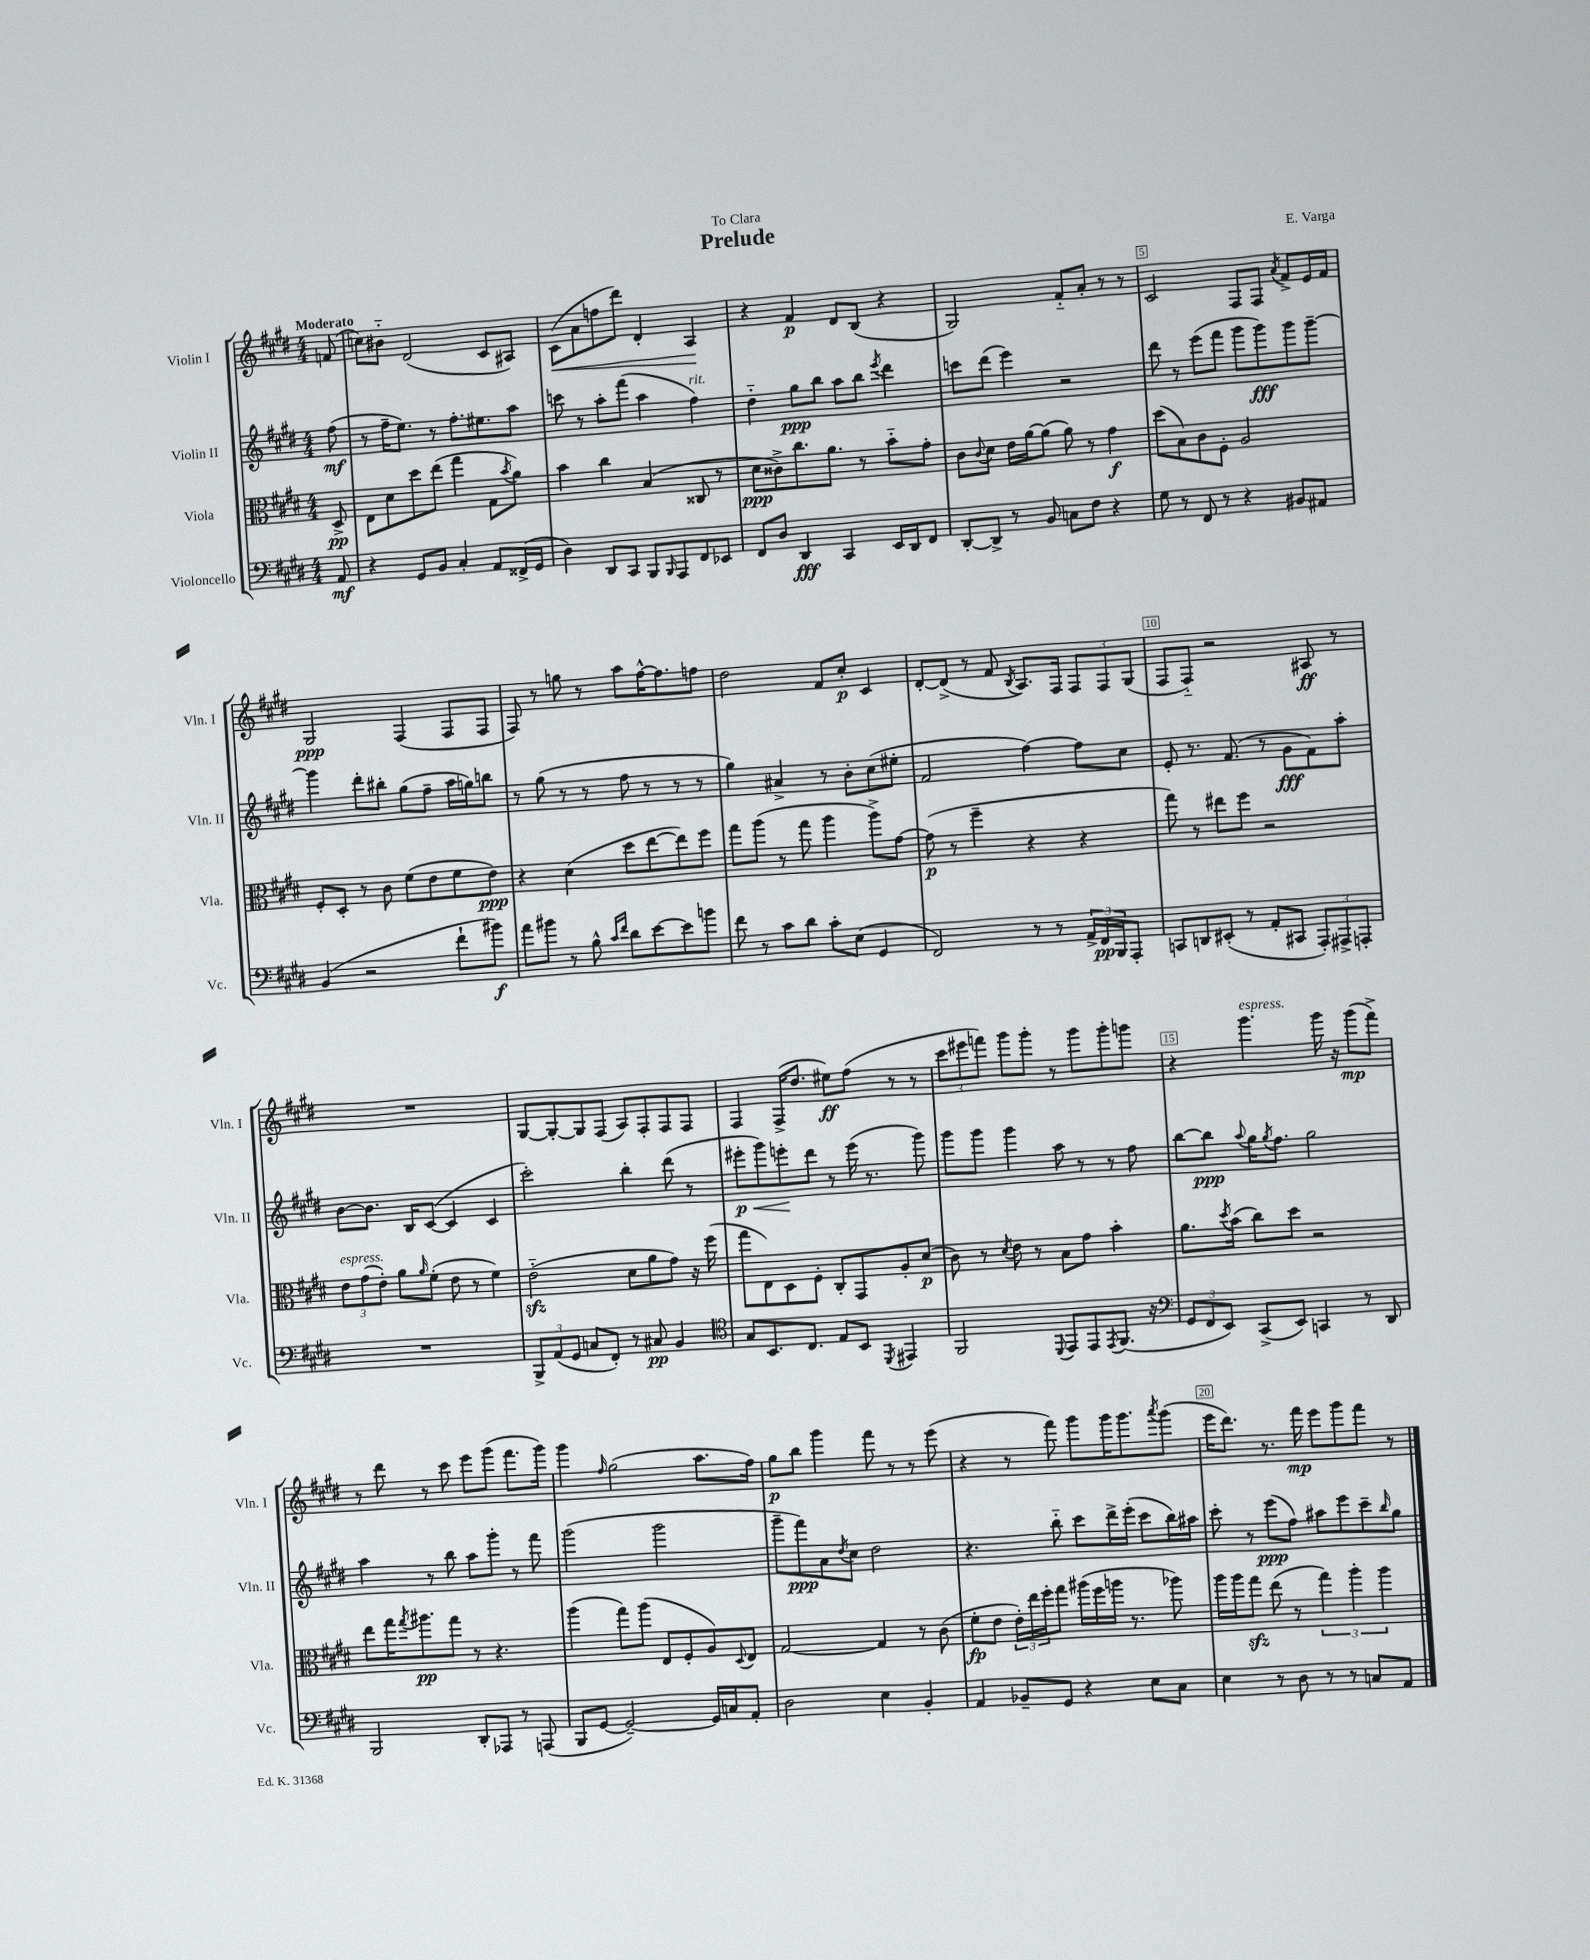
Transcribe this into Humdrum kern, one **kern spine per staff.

**kern	**dynam	**kern	**dynam	**kern	**dynam	**kern	**dynam
*part4	*part4	*part3	*part3	*part2	*part2	*part1	*part1
*staff4	*staff4	*staff3	*staff3	*staff2	*staff2	*staff1	*staff1
*I"Violoncello	*	*I"Viola	*	*I"Violin II	*	*I"Violin I	*
*I'Vc.	*	*I'Vla.	*	*I'Vln. II	*	*I'Vln. I	*
*clefF4	*	*clefC3	*	*clefG2	*	*clefG2	*
*k[f#c#g#d#]	*	*k[f#c#g#d#]	*	*k[f#c#g#d#]	*	*k[f#c#g#d#]	*
*M4/4	*	*M4/4	*	*M4/4	*	*M4/4	*
=	=	=	=	=	=	=	=
!	!	!	!	!	!	!LO:TX:a:B:t=Moderato	!
8AA/	mf	8D#^/	pp	(8ff#\	mf	(8fn/	.
=1	=1	=1	=1	=1	=1	=1	=1
4r	.	8E\L	.	8r	.	8ccn\L)	.
.	.	8d#\	.	16ff#~\KL	.	8b#X\J	.
.	.	.	.	8.ee\J)	.	.	.
8GG#/L	.	8dd#\	.	.	.	(2d#/	.
8BB/J	.	(8ee\J	.	8r	.	.	.
4C#'/	.	4gg#\	.	8.ff#'\L	.	.	.
.	.	.	.	8.ee#X\	.	.	.
8AA/L	.	8G#\L	.	.	.	8c#/L	.
.	.	8qb/	.	.	.	.	.
(16FF##X^/L	.	8a\J)	.	8aa\J	.	8A#X/J)	.
16GG#/JJ	.	.	.	.	.	.	.
=2	=2	=2	=2	=2	=2	=2	=2
!	!	!	!	!	!	!	!LO:HP:b
4D#\)	.	4b\	.	8cccn\	.	(8c#\L	<
.	.	.	.	8r	.	8a\	.
8DD#/L	.	4cc#\	.	8aa'\L	.	8ffn\	.
8CC#/J	.	.	.	(8fff#\J	.	8ddd#\J)	.
8BBB/L	.	(4B/	.	4aa\	.	4d#'/	.
16qqBBB/	.	.	.	.	.	.	.
8AAA/	.	.	.	.	.	.	.
!	!	!	!	!LO:TX:a:i:t=rit.	!	!	!
8FF#/	.	8C##X/	.	4ff#\)	.	4A/	.
8EE-X/J	.	8r	.	.	.	.	.
.	.	.	.	.	.	.	[
=3	=3	=3	=3	=3	=3	=3	=3
8FF#/L	.	8d#\L	ppp	4dd#\	.	4r	.
8D#/J	.	8c##X^\)	.	.	.	.	.
4DD#/	fff	8.cc#\	.	8gg#\L	ppp	4f#/	p
.	.	.	.	8bb\J	.	.	.
.	.	8.a\J	.	.	.	.	.
4CC#/	.	.	.	8aa\L	.	8d#/L	.
.	.	8r	.	8bb\J	.	(8B/J	.
.	.	.	.	8qeee/	.	.	.
16EE/LL	.	8b\L	.	4ddd#\	.	4r	.
16DD#/J	.	.	.	.	.	.	.
8FF#/J	.	8g#'\J	.	.	.	.	.
=4	=4	=4	=4	=4	=4	=4	=4
[8DD#'/L	.	8c#\L	.	8cccn\L	.	2G#/)	.
.	.	8qqc#/	.	.	.	.	.
8DD#^/J]	.	8d#\J	.	(8ddd#\J	.	.	.
8r	.	16e\LL	.	4eee\)	.	.	.
.	.	[16a\J	.	.	.	.	.
8BB/	.	(8a\J]	.	.	.	.	.
8Cn\L	.	8a\)	.	2r	.	8f#/L	.
8F#\J	.	8r	.	.	.	8a'/J	.
4r	.	4g#\	f	.	.	8r	.
.	.	.	.	.	.	8r	.
=5	=5	=5	=5	=5	=5	=5	=5
8G#\	.	(8dd#\L	.	8ddd#\	.	2c#/	.
8r	.	8B\)	.	8r	.	.	.
8FF#/	.	8c#\	.	(8eee\L	.	.	.
8r	.	8F#'\J	.	8fff#\J	.	.	.
4r	.	2A/	.	8ggg#\L	.	8F#/L	.
.	.	.	.	8ggg#\)	fff	8F#/J	.
.	.	.	.	.	.	8qa/	.
8BB#X/L	.	.	.	8ggg#\	.	8f#^/L	.
8AA#X/J	.	.	.	[8ggg#~\J	.	16e/L	.
.	.	.	.	.	.	16f#/JJ	.
!!LO:LB:g=z
=6	=6	=6	=6	=6	=6	=6	=6
(4BB/	.	8F#'/L	.	4ggg#\]	.	2G#/	ppp
.	.	8D#'/J	.	.	.	.	.
2r	.	8r	.	8ddd#'\L	.	.	.
.	.	8c#\	.	8bb#X'\J	.	.	.
.	.	(8f#\L	.	(8gg#\L	.	(4F#/	.
.	.	8e\	.	8ff#~\J	.	.	.
8f#`\L	.	8f#\	.	16aa\LL	.	8F#/L	.
.	.	.	.	16ggn\J)	.	.	.
8b#X\J)	f	8e\J)	ppp	8bbn\J	.	8F#/J	.
=7	=7	=7	=7	=7	=7	=7	=7
8a\L	.	4r	.	8r	.	8F#/)	.
8b#X\J	.	.	.	(8gg#\	.	8r	.
8r	.	(4d#\	.	8r	.	8ggn\	.
8B^^\	.	.	.	8r	.	8r	.
16qqc#/LL	.	.	.	.	.	.	.
16qqf#/JJ	.	.	.	.	.	.	.
8d#\L	.	8dd#\L	.	8ff#\	.	8aa\L	.
[8e\	.	[8ee\	.	8r	.	[16ff#^^\K	.
.	.	.	.	.	.	8.ff#\]	.
8e\]	.	8ee\])	.	8r	.	.	.
8bn\J	.	8ff#\J	.	8r	.	8ffn\J	.
=8	=8	=8	=8	=8	=8	=8	=8
8f#\	.	8gg#\L	.	4gg#\)	.	2dd#\	.
8r	.	(8aa\J	.	.	.	.	.
8c#\L	.	8r	.	4a#X^/	.	.	.
8d#\J	.	8gg#\	.	.	.	.	.
8c#'\L	.	4aa\	.	8r	.	8f#/L	.
(8E\J	.	.	.	8b'\L	.	8cc#'/J	p
4GG#/	.	8aa^\L)	.	(8cc#\	.	4c#/	.
.	.	[8g#\J	.	8ee#X'\J	.	.	.
=9	=9	=9	=9	=9	=9	=9	=9
2FF#/)	.	(8g#\]	p	2f#/	.	[8d#'/L	.
.	.	8r	.	.	.	(8d#^/J]	.
.	.	4ff#~\	.	.	.	8r	.
.	.	.	.	.	.	8f#/	.
.	.	.	.	.	.	8qB/	.
8r	.	4r	.	[4ff#\)	.	8.A/L)	.
8r	.	.	.	.	.	.	.
.	.	.	.	.	.	16F#/Jk	.
24AA^/LL	.	4r	.	8ff#\L]	.	12F#/L	.
24FF#/	pp	.	.	.	.	.	.
24BBB/J	.	.	.	.	.	12F#/	.
8AAA'/J	.	.	.	8cc#\J	.	.	.
.	.	.	.	.	.	(12G#/J	.
=10	=10	=10	=10	=10	=10	=10	=10
8CCn/L	.	8gg#\)	.	8e'/	.	8F#/L	.
8DDn/	.	8r	.	8.r	.	8F#/J)	.
(8EE#X'/J	.	8ee#X\L	.	.	.	2r	.
.	.	.	.	(8.f#/	.	.	.
8r	.	8ff#\J	.	.	.	.	.
8AA'/L	.	2r	.	8r	.	.	.
8CC#X/J	.	.	.	8g#\L	fff	.	.
12AAA'/L)	.	.	.	8f#\)	.	8A#X/	ff
12AAA#X^/	.	.	.	.	.	.	.
.	.	.	.	8aa'\J	.	8r	.
12AAAn'/J	.	.	.	.	.	.	.
!!LO:LB:g=z
=11	=11	=11	=11	=11	=11	=11	=11
!	!	!LO:TX:a:i:t=espress.	!	!	!	!	!
1r	.	12e\L	.	[8b\L	.	1r	.
.	.	(12g#\	.	.	.	.	.
.	.	.	.	8.b\J]	.	.	.
.	.	12e'\J)	.	.	.	.	.
.	.	8a\L	.	.	.	.	.
.	.	.	.	16B/KL	.	.	.
.	.	16qqa/	.	.	.	.	.
.	.	(8f#'\J	.	([8c#/J	.	.	.
.	.	8e\	.	4c#/]	.	.	.
.	.	8r	.	.	.	.	.
.	.	4f#\)	.	4c#/	.	.	.
=12	=12	=12	=12	=12	=12	=12	=12
12BBB^/L	.	(2ezz\	.	2ccc#'\)	.	[8G#/L	.
(12AA/	.	.	.	.	.	.	.
.	.	.	.	.	.	8G#'/_	.
12GG#/J	.	.	.	.	.	.	.
8Cn/L	.	.	.	.	.	8G#/]	.
8FF#'/J)	.	.	.	.	.	(8F#/J	.
8r	.	8d#\L	.	4bb'\	.	8A/L)	.
8C#X/	pp	8a\	.	.	.	8F#'/	.
4BB/	.	8g#\J)	.	(8ddd#\	.	8F#/	.
.	.	16r	.	8r	.	8F#/J	.
.	.	(16ff#\	.	.	.	.	.
=13	=13	=13	=13	=13	=13	=13	=13
*clefC4	*	*	*	*	*	*	*
!	!	!	!	!	!LO:HP:b	!	!
8G#/L	.	8gg#\L	.	8eee#X'\L	< p	4F#/	.
8.BB/	.	8E\)	.	8ggg#\)	.	.	.
.	.	8D#\	.	8eeen'\	.	(16F#^/KL	.
8.C#/J	.	.	.	.	.	8.dd#/J	.
.	.	8F#'\J	.	8ddd#\J	[	.	.
8E/L	.	8C#'/L	.	8r	.	8ee#X\L)	ff
8BB/J	.	8GG#/	.	(16eee\	.	(8ff#\J	.
.	.	.	.	8.r	.	.	.
8qDD#/	.	.	.	.	.	.	.
4EE#X/	.	8A'/	.	.	.	8r	.
.	.	(8d#/J	p	8ggg#\)	.	8r	.
=14	=14	=14	=14	=14	=14	=14	=14
2FF#/	.	8c#\)	.	8ggg#\L	.	12ccc#\L	.
.	.	.	.	.	.	12eee#X\	.
.	.	8r	.	8ggg#\J	.	.	.
.	.	.	.	.	.	12fffn\J)	.
.	.	8qd#/	.	.	.	.	.
.	.	8e\	.	4ggg#\	.	8ggg#\L	.
.	.	8r	.	.	.	8ggg#'\J	.
8qqDD#/	.	.	.	.	.	.	.
8EE/L	.	8B\L	.	8aa\	.	8r	.
8EE/	.	8g#\J	.	8r	.	8ggg#\L	.
8qEE/	.	.	.	.	.	.	.
(8.FF#/J	.	4b'\	.	8r	.	8ggg#'\	.
.	.	.	.	8ff#\	.	8gggn\J	.
16r	.	.	.	.	.	.	.
=15	=15	=15	=15	=15	=15	=15	=15
*clefF4	*	*	*	*	*	*	*
12GG#/L	.	8.a\L	.	[8bb\L	.	4r	.
12FF#/	.	.	.	.	.	.	.
.	.	.	.	8bb\J]	ppp	.	.
12EE/J)	.	.	.	.	.	.	.
.	.	8qdd#/	.	.	.	.	.
.	.	(16b\Jk	.	.	.	.	.
.	.	.	.	8qqaa/	.	.	.
!	!	!	!	!	!	!LO:TX:a:i:t=espress.	!
(8CC#^/L	.	8cc#\L)	.	16gg#\KL	.	4.ggg#\	.
.	.	.	.	8qgg#/	.	.	.
.	.	.	.	8.ff#\J	.	.	.
8EE/J)	.	8dd#\J	.	.	.	.	.
4CCn/	.	2r	.	2gg#\	.	.	.
.	.	.	.	.	.	16ggg#\	.
.	.	.	.	.	.	16r	.
8r	.	.	.	.	.	(8ggg#\L	mp
8DD#/	.	.	.	.	.	8fff#^\J)	.
!!LO:LB:g=z
=16	=16	=16	=16	=16	=16	=16	=16
2BBB/	.	8ee\L	.	4aa\	.	8r	.
.	.	16gg#\K	.	.	.	8ddd#\	.
.	.	8qgg#/	.	.	.	.	.
.	.	8.aa#X\	pp	.	.	.	.
.	.	.	.	8r	.	8r	.
.	.	8gg#\J	.	8bb\	.	8ccc#\	.
8DD#'/L	.	8r	.	8aa\L	.	8eee\L	.
8AAA-X/J	.	4.r	.	8ggg#'\J	.	(8ggg#\J	.
8r	.	.	.	8r	.	8.fff#\L	.
(8AAAn/	.	.	.	8fff#\	.	.	.
.	.	.	.	.	.	16ggg#\Jk)	.
=17	=17	=17	=17	=17	=17	=17	=17
8BBB/L	.	(4aa\	.	(2ggg#\	.	4ggg#\	.
[8GG#/J	.	.	.	.	.	.	.
.	.	.	.	.	.	16qqff#/	.
2GG#~/_)	.	8gg#\L)	.	.	.	(2gg#\	.
.	.	(8aa\J	.	.	.	.	.
.	.	8E/L	.	2ggg#\	.	.	.
.	.	8F#'/	.	.	.	.	.
16GG#/LL]	.	8A/)	.	.	.	8.aa\L	.
16Cn/J	.	.	.	.	.	.	.
.	.	8qqD#/	.	.	.	.	.
8AA'/J	.	8E/J	.	.	.	.	.
.	.	.	.	.	.	16ff#\Jk)	.
=18	=18	=18	=18	=18	=18	=18	=18
2D#\	.	[2G#/	.	8ggg#~\L	.	8gg#\L	p
.	.	.	.	8fff#\)	ppp	8bb\J	.
.	.	.	.	8a\	.	4ggg#\	.
.	.	.	.	8qdd#/	.	.	.
.	.	.	.	8cc#\J	.	.	.
4E\	.	4G#/]	.	2dd#\	.	8fff#\	.
.	.	.	.	.	.	8r	.
4BB'/	.	8r	.	.	.	8r	.
.	.	(8c#\	.	.	.	(8eee\	.
=19	=19	=19	=19	=19	=19	=19	=19
4AA/	.	8f#'\L	fp	4.r	.	4r	.
.	.	8e\J	.	.	.	.	.
8BB-X~/L	.	24e'\LL)	.	.	.	8r	.
.	.	24ee\	.	.	.	.	.
.	.	24ff#'\J	.	.	.	.	.
8GG#/J	.	8gg#\J	.	8bb\	.	8fff#\)	.
4r	.	(16aa#X\LL	.	8ccc#\L	.	8ggg#\L	.
.	.	16ff#\	.	.	.	.	.
.	.	16aan\JJ	.	16ddd#^\L	.	16ggg#\K	.
.	.	8.r	.	(16eee'\JJ	.	8.ggg#\	.
8E\L	.	.	.	8ccc#\L	.	.	.
.	.	.	.	.	.	8qaaa/	.
8C#\J	.	8aa-X\)	.	16bb\L)	.	(8ggg#\J	.
.	.	.	.	16aa#X\JJ	.	.	.
=20	=20	=20	=20	=20	=20	=20	=20
4E\	.	16aa\LL	.	8ccc#'\	.	16eee\KL	.
.	.	16aa\J	.	.	.	8.ddd#\J)	.
.	.	8gg#zz\J	.	8r	.	.	.
8r	.	(8ee\	.	(8eee\L	ppp	8.r	.
8D#\	.	8r	.	8ff#\J)	.	.	.
.	.	.	.	.	.	16fff#\	mp
8r	.	6gg#\)	.	8aa#X\L	.	8eee\L	.
8r	.	.	.	8eee\	.	8ggg#\	.
.	.	6aa'\	.	.	.	.	.
8Cn/L	.	.	.	8ccc#~\	.	8fff#\J	.
.	.	6aa\	.	.	.	.	.
.	.	.	.	16qqbb/	.	.	.
8AA/J	.	.	.	8gg#\J	.	8r	.
==	==	==	==	==	==	==	==
*-	*-	*-	*-	*-	*-	*-	*-
